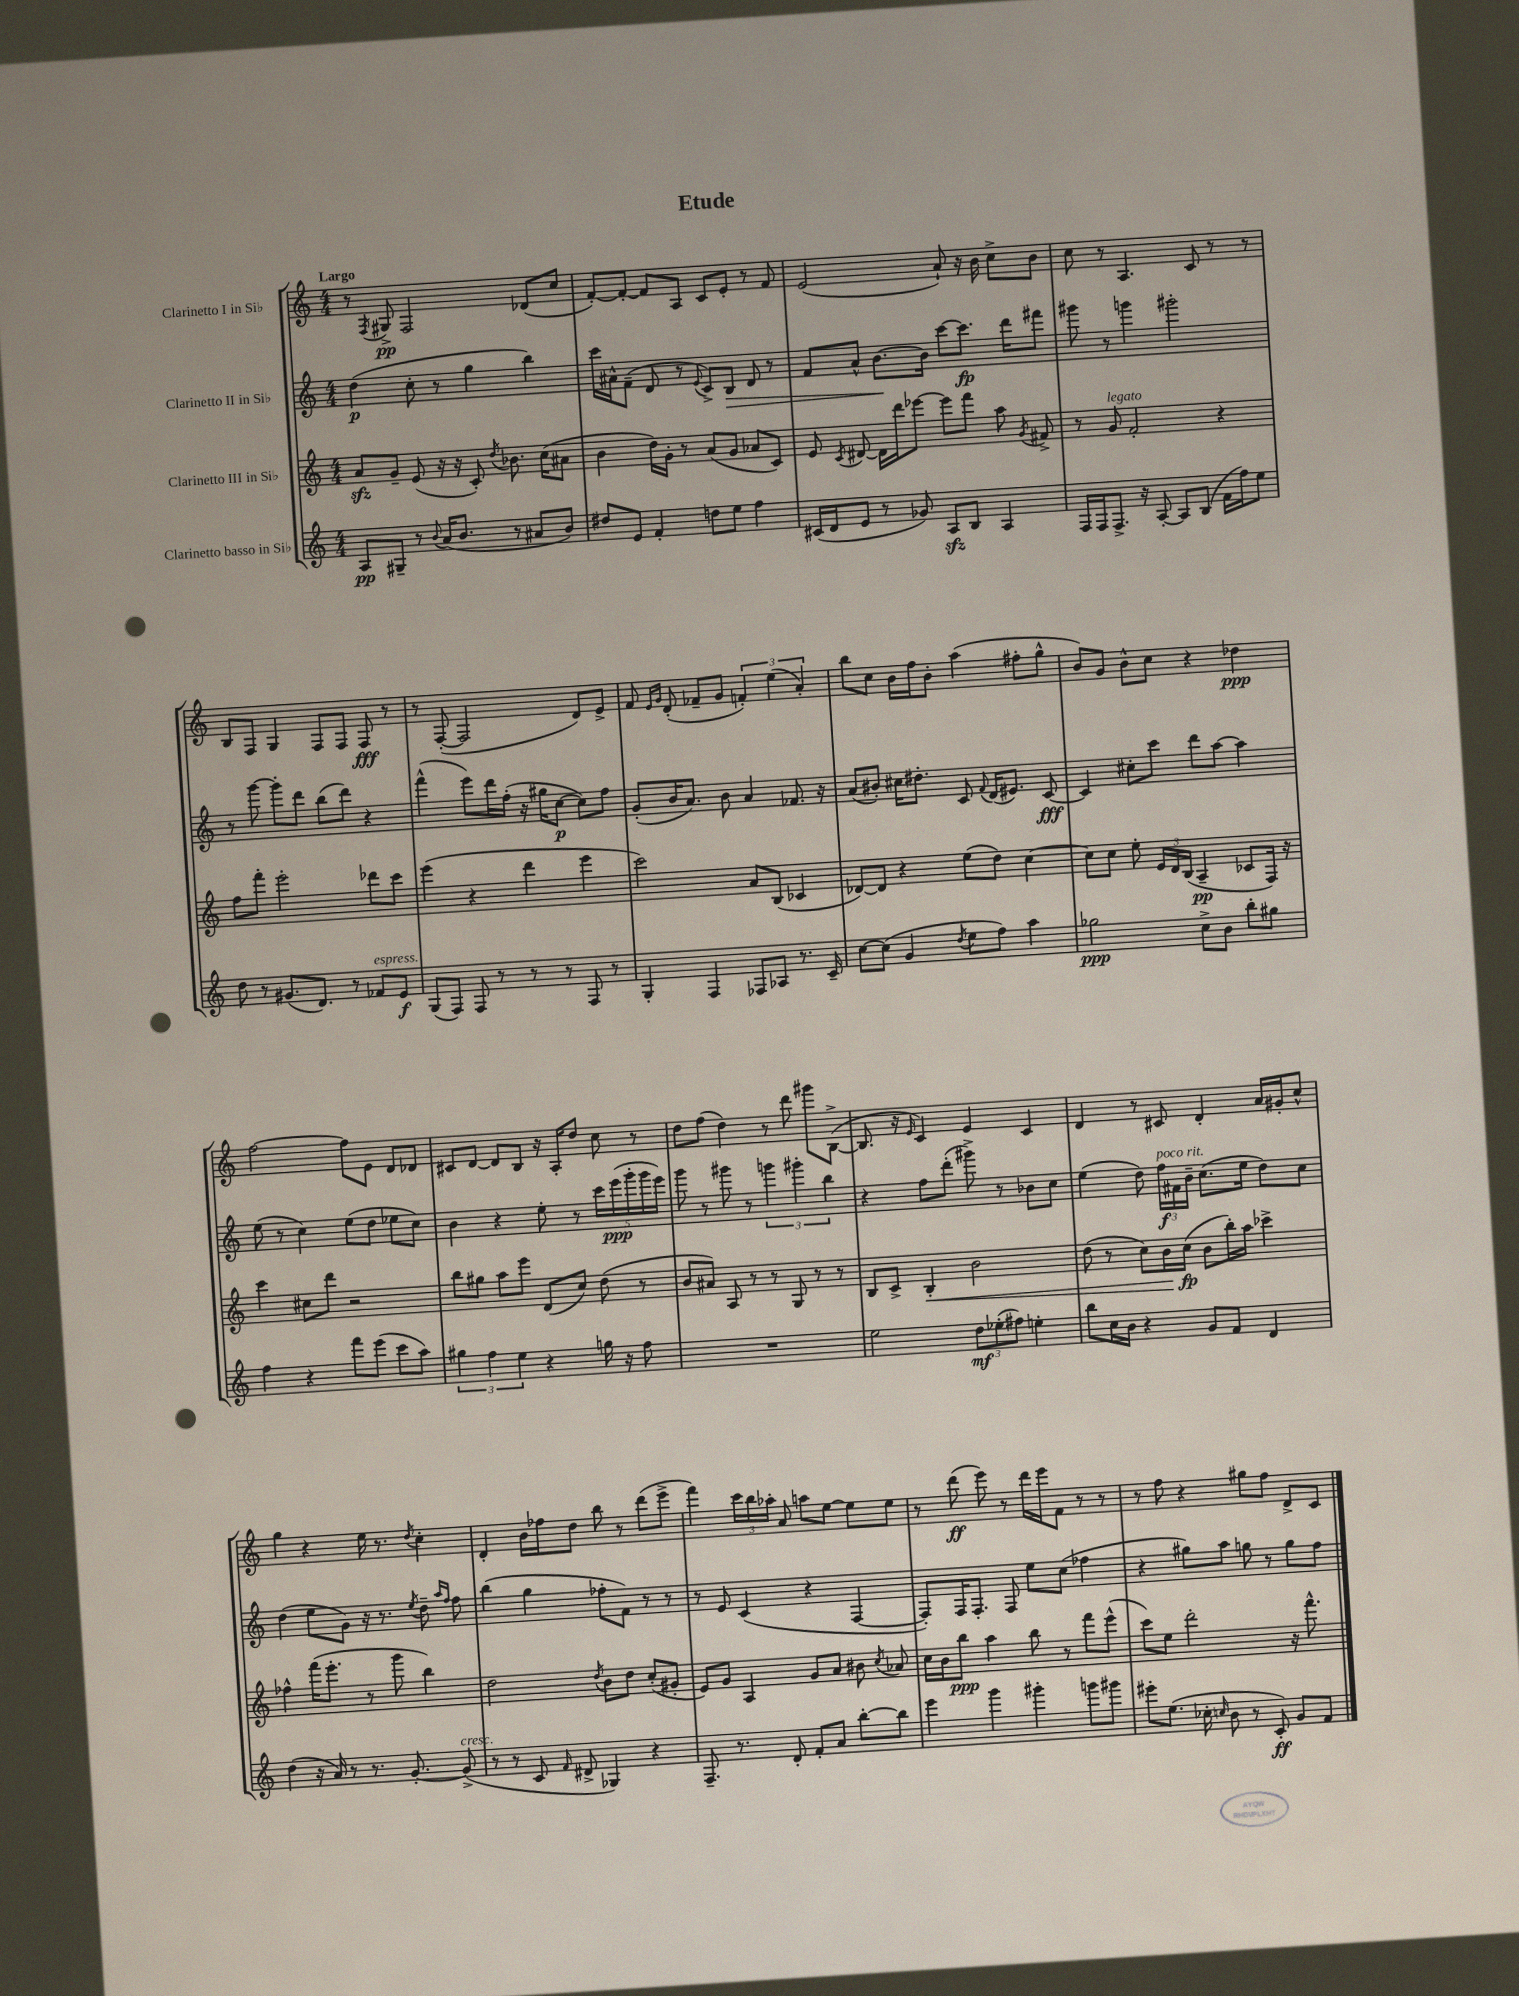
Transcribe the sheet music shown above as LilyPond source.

\header { title = "Etude" }
<<
\new StaffGroup <<
\new Staff = "s0" \with { instrumentName = "Clarinetto I in Sib" } {
    \clef treble \key c \major \numericTimeSignature \time 4/4 \tempo "Largo"
    \autoBeamOff r8 \acciaccatura { f8 } gis8->\pp f2 des'8[( c''8] |
    f'8[~-.) f'8]~-. f'8[ a8] c'8[ e'8]-. r8 f'8 |
    e'2( a'8-!) r16 b'16 c''8[-> b'8] |
    c''8 r8 a4. c'8 r8 r8 |
    b8[ f8] g4 f8[ f8] f8\fff r8 |
    r8 f8~-.( f2 d'8[) e'8]-> |
    f'8 \grace { e'16[ g'16] } d'8-.( fes'8[-- g'8] \tuplet 3/2 { f'4-.) e''4( a'4-.) } |
    b''8[ c''8] b'16[ f''16 b'8]-. a''4( fis''8[-. g''8]-^ |
    b'8[) g'8] b'8[-^ c''8] r4 des''4\ppp |
    f''2~ f''8[ e'8] d'8[ des'8] |
    cis'8[ d'8]~ d'8[ b8] r16 a16[-. d''8] c''8 r8 |
    d''8[ f''8]( d''4) r8 d'''8 gis'''8[ b8]~->( |
    b8. r16 \grace { e'16 } c'4) e'4 c'4 |
    d'4 r8 cis'8 d'4-. a'16[ gis'16-. c''8]-^ |
    g''4 r4 e''16 r8. \acciaccatura { d''8 } c''4-. |
    d'4-. b'16[ fes''16 d''8] b''8 r8 d'''8[( e'''8]-> |
    f'''4) \tuplet 3/2 { c'''16[ b''16 aes''16]-. } a'8 a''8[ e''8]~ e''8[ e''8] |
    r8 d'''8\ff( e'''8) r8 d'''16[ e'''16 f'8] r8 r8 |
    r8 f''8 r4 gis''8[ f''8] d'8[-> c'8] \bar "|." |
}
\new Staff = "s1" \with { instrumentName = "Clarinetto II in Sib" } {
    \clef treble \key c \major \numericTimeSignature \time 4/4
    \autoBeamOff d''4\p( c''8-. r8 g''4 b''4) |
    c'''16[ ais'16-^ f'8]--( d'8 r8 \appoggiatura { e'8 } c'8[->) b8]\> d'8 r8 |
    f'8[ a'8]-^ b'8.[~\! b'16] c'''8[~ c'''8.]\fp d'''16[ fis'''8] |
    gis'''8 r8 g'''4 gis'''2-. |
    r8 g'''8~ g'''8[-. d'''8] b''8[( d'''8]) r4 |
    f'''4-^( e'''8[) d'''16 f''16]-.( r16 gis''16[ c''8]~\p c''8[) f''8] |
    g'8[-.( b'16 a'8.]) b'8 a'4 fes'8. r16 |
    a'8[( bis'8]-.) cis''16[ dis''8.]-. c'8 \appoggiatura { f'8 } d'16[( eis'8.]) c'8~\fff |
    c'4 cis''8[-. c'''8] d'''8[ a''8]~ a''4 |
    e''8( r8 c''4) e''8[( d''8] ees''8[ c''8]) |
    b'4 r4 e''8-. r8 \tuplet 5/4 { c'''16[ e'''16\ppp( g'''16-. g'''16 e'''16]) } |
    g'''8 r8 gis'''8 r8 \tuplet 3/2 { g'''4 gis'''4-. b''4 } |
    r4 f''8[ d'''8]-.( gis'''8->) r8 bes'8[ c''8] |
    e''4( d''8) \tuplet 3/2 { f''16[\f^\markup { \italic "poco rit." } fis'16 b'16]-- } c''8.[( e''16] d''8[) c''8] |
    d''4( e''8[ g'8]) r16 r8. \acciaccatura { e''8 } d''8-- \grace { a''16[ f''16] } f''8 |
    b''4( g''4 fes''8[-. f'8]) r8 r8 |
    r8 e'8 c'4( r4 f4~ |
    f8[-.) f16 f8.]-. f8 e''8[ c''8]( fes''4 |
    r4 gis''8[) a''8] g''8 r8 g''8[ f''8] \bar "|." |
}
\new Staff = "s2" \with { instrumentName = "Clarinetto III in Sib" } {
    \clef treble \key c \major \numericTimeSignature \time 4/4
    \autoBeamOff a'8[\sfz g'8]-- e'8( r16 r16 c'8-.) \acciaccatura { d''8 } bes'8. c''16[( ais'8] |
    b'4 d''16[) g'16]-. r8 a'8[( g'8] aes'8[ c'8]) |
    e'8 \acciaccatura { c'8 } dis'8~ dis'16[ d'''16 ees'''8]~ ees'''8[ f'''8] a''8 \acciaccatura { g'8 } fis'8-> |
    r8 g'8^\markup { \italic "legato" } f'2-. r4 |
    f''8[ f'''8]-. e'''2-. des'''8[ c'''8] |
    e'''4( r4 d'''4 e'''4 |
    c'''2) a'8[ b8]( ces'4 |
    des'8[~) des'8] r4 e''8[( d''8]) c''4~ |
    c''8[ c''8] e''8-. \tuplet 3/2 { e'16[ d'16 b16]( } a4--\pp ces'8[ f16]) r16 |
    c'''4 cis''8[ d'''8] r2 |
    b''8[ gis''8] a''8[ e'''8] d'8[( c''8]) d''8( r8 |
    b'8[ ais'8]) a8 r8 r8 g8 r8 r8 |
    b8[ c'8]-> b4-.\< b'2 |
    d''8( r8 c''8[) b'16\! c''16]\fp( b'8[ b''16-.) a''16] ces'''4-> |
    fes''4-^ f'''16[( e'''8.]-. r8 g'''8 b''4) |
    d''2 \acciaccatura { d''8 } b'8[ d''8] c''8[-.( gis'8]-. |
    e'8[) g'8] a4 g'8[ a'8] bis'8 \acciaccatura { c''8 } aes'8 |
    c''16[ b'16 b''8]\ppp a''4 b''8 r8 f'''8[ e'''8]-^( |
    c'''8[) e''8] d'''2-. r16 f'''8.-^ \bar "|." |
}
\new Staff = "s3" \with { instrumentName = "Clarinetto basso in Sib" } {
    \clef treble \key c \major \numericTimeSignature \time 4/4
    \autoBeamOff a8[\pp gis8]-- r8 \appoggiatura { b'8 } a'16[( b'8.] r8 ais'8[ b'8]) |
    dis''8[ e'8] f'4-. d''8[ e''8] f''4 |
    cis'16[( d'16 e'8] r8 ges'8) a8[\sfz b8] a4 |
    f16[ f16 f8.]-> r16 a8~-. a8[ b8]( f'16[ f''16) e''8] |
    d''8 r8 gis'8.[( d'8.]) r8 fes'8[^\markup { \italic "espress." } e'8]\f |
    g8[( f8]) f8 r8 r8 r8 f8 r8 |
    g4-. f4 fes8[ aes8] r8. c'16-- |
    c''8[~ c''8]( g'4 \acciaccatura { d''8 } e''8[ f''8]) a''4 |
    ges''2\ppp c''8[-> b'8] b''8[-. gis''8] |
    f''4 r4 f'''8[ e'''8]( c'''8[ a''8]) |
    \tuplet 3/2 { gis''4 f''4 e''4 } r4 g''16 r16 f''8 |
    R1 |
    e''2 \tuplet 3/2 { d''8[\mf ees''8-.( fis''8]) } e''4-. |
    b''8[ c''16 b'16] r4 g'8[ f'8] d'4 |
    d''4( r16 a'16) r8 r8. g'8.~-. g'8->^\markup { \italic "cresc." }( |
    r8 r8 c'8 \grace { f'16 } dis'8-> ges4) r4 |
    f8.-- r8. d'8-. f'8[-. a'8] b''8[~-. b''8] |
    e'''4 g'''4 gis'''4-. g'''8[ gis'''8] |
    eis'''8[-. e''8.]( ces''16-. \grace { c''16 } b'8 r8 c'8-.\ff) g'8[ f'8] \bar "|." |
}
>>
>>
\layout { \context { \Score \remove "Bar_number_engraver" } }
